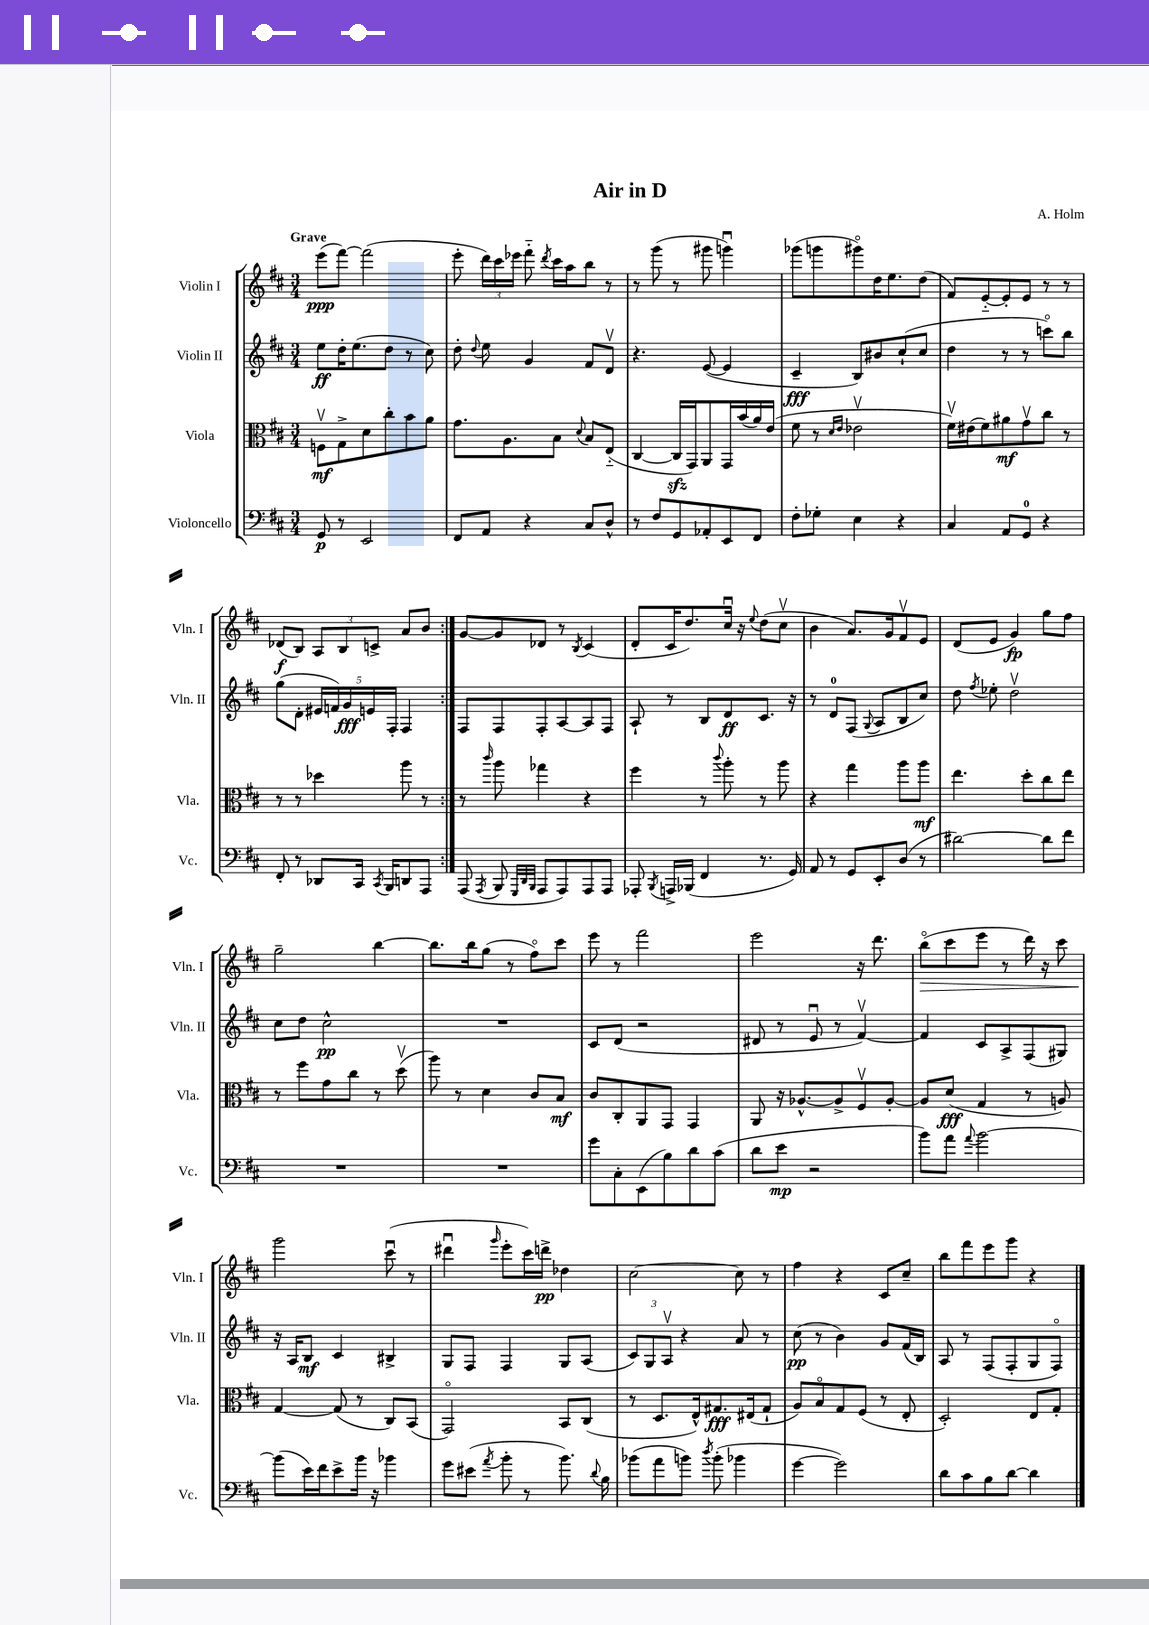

**kern	**kern	**kern	**kern
*staff4	*staff3	*staff2	*staff1
*clefF4	*clefC3	*clefG2	*clefG2
*k[f#c#]	*k[f#c#]	*k[f#c#]	*k[f#c#]
*M3/4	*M3/4	*M3/4	*M3/4
8GG	8Fv	8ee	(8eee
8r	8G^	16dd'	[8fff#)
.	.	(8.ee	.
2EE	8d	.	(2fff#]
.	8cc#'	8dd	.
.	8b	8r	.
.	8a	8cc#)	.
=	=	=	=
8FF#	8.g	8dd'	8eee'
.	.	8qqdd	.
8AA	.	8ee	24ddd)
.	.	.	24ccc#
.	8.A	.	.
.	.	.	24eee-
4r	.	4g	8fff#'~
.	.	.	8qddd
.	8B	.	16ccc#
.	.	.	16aa
.	8qqd	.	.
8C#	8B	8f#	8bb
8D^^	(8E'~	8dv	8r
=	=	=	=
8r	[4C#	4.r	8r
8F#	.	.	(8ggg
8GG	16C#]	.	8r
.	16GG)	.	.
8AA-'	8AA	([8e	8ggg#
8EE	16GG	4e]	4gggu)
.	(16b	.	.
8FF#	16a)	.	.
.	(16e	.	.
=	=	=	=
8F#'	8f#	4c#~	(8ggg-
8G-'	8r	.	8ggg
.	16qqd	.	.
.	16qqe	.	.
4E	2e-v	8B)	8ggg#o)
.	.	8b#	16dd
.	.	.	8.ee
4r	.	(8cc#`	.
.	.	8cc#	(8dd
=	=	=	=
4C#	16f#v)	4dd	8f#)
.	(16e#	.	.
.	8f#)	.	[8e'~
8AA	8a#	8r	8e']
8GG	8gv	8r	8e
4r	8cc#	8ccco)	8r
.	8r	8bb	8r
=	=	=	=
8FF#'	8r	(8gg	(8d-
8r	8r	8d'	8B)
8DD-	4dd-	20e#	12A
.	.	20f)	.
.	.	.	12B
.	.	20g	.
16CC#	.	.	.
.	.	20e	.
.	.	.	12c^
8qCC#	.	.	.
16BBB	.	.	.
.	.	20F#'	.
8DD	8aa	4F#	8a
8AAA	8r	.	8b
=:|!	=:|!	=:|!	=:|!
(8AAA	8r	8F#	[8g
8qAAA	16qqccc#	.	.
8BBB	8aa	8F#	8g]
32qqGGG	.	.	.
32qqDD	.	.	.
32qqBBB	.	.	.
8AAA	4gg-	8F#'	8d-
8AAA)	.	[8A	8r
.	.	.	8qB
8AAA	4r	8A]	(4c#
8AAA	.	8F#	.
=	=	=	=
8AAA-'	4ff#	8A`	8d'
8qBBB	.	.	.
16AAA^	.	8r	16c#
(16BBB-	.	.	8.dd)
4FF#	8r	8B	.
.	8qqccc#	.	.
.	8aa'	8d	16cc#u
.	.	.	16r
.	.	.	8qqee
8.r	8r	8.c#	(8dd
.	8aa	.	8cc#v
16GG)	.	16r	.
=	=	=	=
8AA	4r	8r	4b
8r	.	8d	.
8GG	4gg	(8F#	8.a)
.	.	8qqG	.
8EE'	.	8A	.
.	.	.	16g
(8D	8aa	8B	8f#v
8r	8aa	8cc#)	8e
=	=	=	=
[2d#)	4.ee	8dd	(8d
.	.	8qff#	.
.	.	8ee-'	8e
.	.	2ddv	4g)
.	8dd'	.	.
8d#]	8cc#	.	8gg
8f#	8ee	.	8ff#
=	=	=	=
2.r	8r	8cc#	2gg~
.	8ff#	8dd	.
.	8g	2cc#^^	.
.	8cc#	.	.
.	8r	.	[4bb
.	(8ddv	.	.
=	=	=	=
2.r	8aa)	2.r	8.bb]
.	8r	.	.
.	.	.	16bb
.	4d	.	(8gg
.	.	.	8r
.	8c#	.	8ff#o)
.	8B	.	8ccc#
=	=	=	=
8g	8c#	8c#	8eee
8C#'	8C#'	(8d	8r
(8EE	8AA	2r	2fff#
8B)	8GG	.	.
8d	4GG	.	.
(8c#	.	.	.
=	=	=	=
8d	8AA	8d#	2eee
8e	16r	8r	.
.	[8.A-^^	.	.
2r	.	8eu	.
.	8A-^]	8r	.
.	8F#v	[4f#v)	16r
.	.	.	8.ddd
.	[8A-'	.	.
=	=	=	=
8b)	8A-]	4f#]	(8bbo
8a	(8d	.	8ccc#
8qqa	.	.	.
[2b	4G	8c#	8eee
.	.	8A^	8r
.	8r	(8F#	16ddd)
.	.	.	16r
.	8A)	8G#)	8ccc#
=	=	=	=
(8b]	[4G	16r	2ggg
.	.	16A	.
16e)	.	8B	.
16f#	.	.	.
8e^	(8G]	4c#	.
16b	8r	.	.
16r	.	.	.
4b-	8C#)	4B#^	(8ccc#u
.	(8BB	.	8r
=	=	=	=
8g	2GGo)	8G	4ddd#u
(8e#	.	8F#	.
8qa	.	.	16qqggg
8b'	.	4F#	8eee'
8r	.	.	16ccc#)
.	.	.	16ddd^
8.b)	8BB	8G	4dd-
.	(8C#	(8A	.
8qqd	.	.	.
16B	.	.	.
=	=	=	=
(8b-	8r	12c#)	[2cc#
.	.	12G	.
8a	8.D	.	.
.	.	12Av	.
8b)	.	4r	.
.	16E^^)	.	.
8qdd	.	.	.
(8b'	8.G#	.	.
4b-	.	8a	8cc#]
.	(16E#	.	.
.	8G#`	8r	8r
=	=	=	=
[4g	8A)	(8cc#	4ff#
.	8Bo	8r	.
2g])	8G	4b)	4r
.	(8F#	.	.
.	8r	8g	8c#
.	8E'	(16f#	8cc#~
.	.	16B)	.
=	=	=	=
8d	2D')	8A	8bb
8c#	.	8r	8fff#
8B	.	(8F#	8eee
[8d	.	8F#'	8ggg
4d]	8E	8G	4r
.	8G'	8F#o)	.
==	==	==	==
*-	*-	*-	*-
